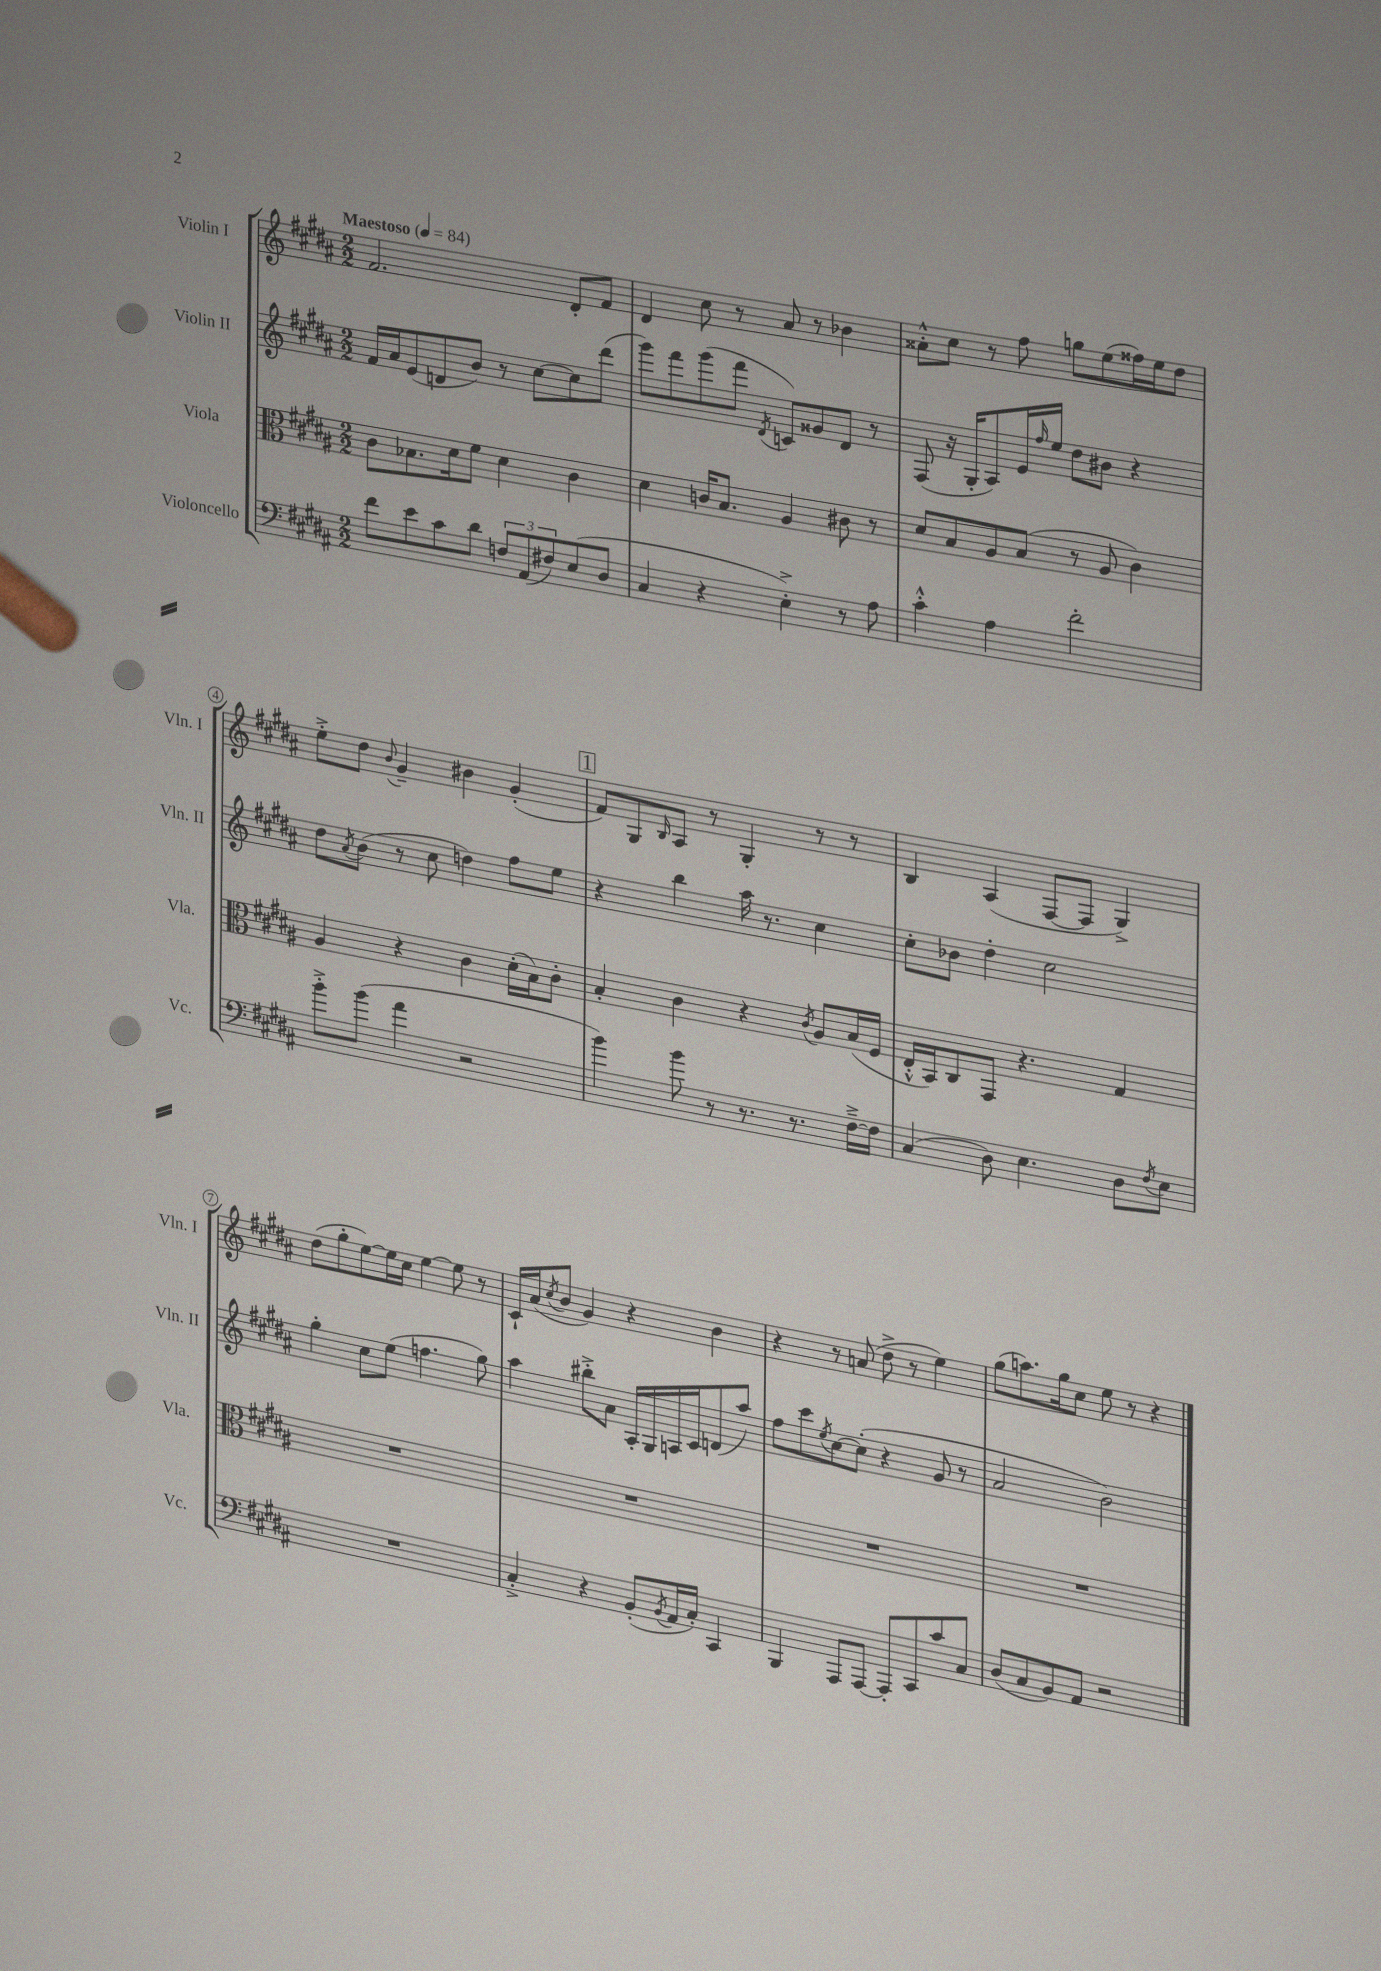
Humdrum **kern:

**kern	**kern	**kern	**kern
*part4	*part3	*part2	*part1
*staff4	*staff3	*staff2	*staff1
*I"Violoncello	*I"Viola	*I"Violin II	*I"Violin I
*I'Vc.	*I'Vla.	*I'Vln. II	*I'Vln. I
*clefF4	*clefC3	*clefG2	*clefG2
*k[f#c#g#d#a#]	*k[f#c#g#d#a#]	*k[f#c#g#d#a#]	*k[f#c#g#d#a#]
*M2/2	*M2/2	*M2/2	*M2/2
*MM84	*MM84	*MM84	*MM84
=1	=1	=1	=1
!	!	!	!LO:TX:a:B:t=Maestoso
8f#\L	8c#\L	16f#/LL	2.f#/
.	.	16a#/J	.
8e\	8.B-X\	(8e/	.
8c#\	.	8dn/	.
.	16d#\k	.	.
8d#\J	8f#\J	8b/J)	.
12Fn/L	4d#\	8r	.
(12AA#/	.	.	.
.	.	[8cc#\L	.
12F#X/)	.	.	.
(8E/	4c#\	8cc#\]	8d#'/L
8D#/J	.	(8ddd#\J	8f#/J
=2	=2	=2	=2
4C#/	4d#\	8ggg#\L)	4d#/
.	.	8fff#\	.
4r	16cn/KL	(8ggg#\	8cc#\
.	8.B/J	.	.
.	.	8fff#\J	8r
.	.	8qd#/	.
4E'^\)	4A#/	8cn/L)	8a#/
.	.	8g##X/	8r
8r	8c#X\	8d#/J	4b-X\
8A#\	8r	8r	.
=3	=3	=3	=3
4c#'^^\	8d#/L	(8F#/	8a##X'^^\L
.	8B/	16r	8cc#\J
.	.	16G#'/KL	.
4A#\	8A#/	8A#/)	8r
.	(8B/J	16e/L	8ff#\
.	.	16qqff#/	.
.	.	16ee/JJ	.
2f#'\	8r	8dd#\L	8ggn\L
.	8A#/	8b#X\J	(8ee\
.	4c#\)	4r	16ff##X\L)
.	.	.	16ee\J
.	.	.	8dd#\J
!!LO:LB:g=z
=4	=4	=4	=4
8b'^\L	4A#/	8dd#\L	8ee'^\L
.	.	8qa#/	.
(8b\J	.	(8b\J	8dd#\J
.	.	.	8qqb/
4a#\	4r	8r	4g#~/
.	.	8cc#\	.
2r	4c#\	4ddn\)	4b#X\
.	(16d#'\LL	8ff#\L	(4g#'/
.	16B\J)	.	.
.	8c#'\J	8ee\J	.
!!LO:REH:place=s1:t=1
=5	=5	=5	=5
4b\)	4B'/	4r	8f#/L)
.	.	.	8G#/
.	.	.	16qqB/
8b\	4c#\	4bb\	8A#/J
8r	.	.	8r
8.r	4r	16aa#\	4G#'/
.	.	8.r	.
8.r	.	.	.
.	8qc#/	.	.
.	8A#/L	4cc#\	8r
[16F#~^\LL	(16B/L	.	8r
16F#\JJ]	16F#/JJ	.	.
=6	=6	=6	=6
(4C#/	16E'^^/LL	8cc#'\L	4B/
.	16BB/J)	.	.
.	8C#/	8b-X\J	.
8D#\)	8GG#/J	4dd#'\	(4A#/
4.E\	4.r	.	.
.	.	2cc#\	[8F#/L
.	.	.	8F#/J]
8D#\L	4G#/	.	4G#^/)
8qF#/	.	.	.
8E\J	.	.	.
!!LO:LB:g=z
=7	=7	=7	=7
1r	1r	4gg#'\	(8dd#\L
.	.	.	8gg#'\
.	.	8cc#\L	[8ee\)
.	.	(8ee\J	16ee\L]
.	.	.	16cc#\JJ
.	.	4.ffn\	[4ee\
.	.	.	8ee\]
.	.	8gg#\)	8r
=8	=8	=8	=8
4C#'^/	1r	4aa#\	16c#`/LL
.	.	.	(16a#/J
.	.	.	8qcc#/
.	.	.	8b/J
4r	.	8bb#X'^\L	4g#/)
.	.	8a#\J	.
(8BB'/L	.	16A#'/LL	4r
.	.	16G#/	.
8qBB/	.	.	.
16AA#/L	.	16An/	.
16C#'/JJ)	.	16c#/J	.
4CC#/	.	(8dn/	4b\
.	.	8aa#/J)	.
=9	=9	=9	=9
4BBB/	1r	8ff#\L	4r
.	.	8ccc#\	.
.	.	8qee/	.
8AAA#/L	.	[8cc#\	8r
[8AAA#/J	.	(8cc#'\J]	(8an/
8AAA#'/L]	.	4r	8dd#^\
8CC#/	.	.	8r
8c#/	.	8g#/	4ee\)
8C#/J	.	8r	.
=10	=10	=10	=10
(8D#/L	1r	2a#/	(8gg#\L
8C#/	.	.	8.aan\)
8BB/)	.	.	.
.	.	.	16gg#\k
8AA#/J	.	.	8cc#\J
2r	.	2b\)	8ee\
.	.	.	8r
.	.	.	4r
==	==	==	==
*-	*-	*-	*-
